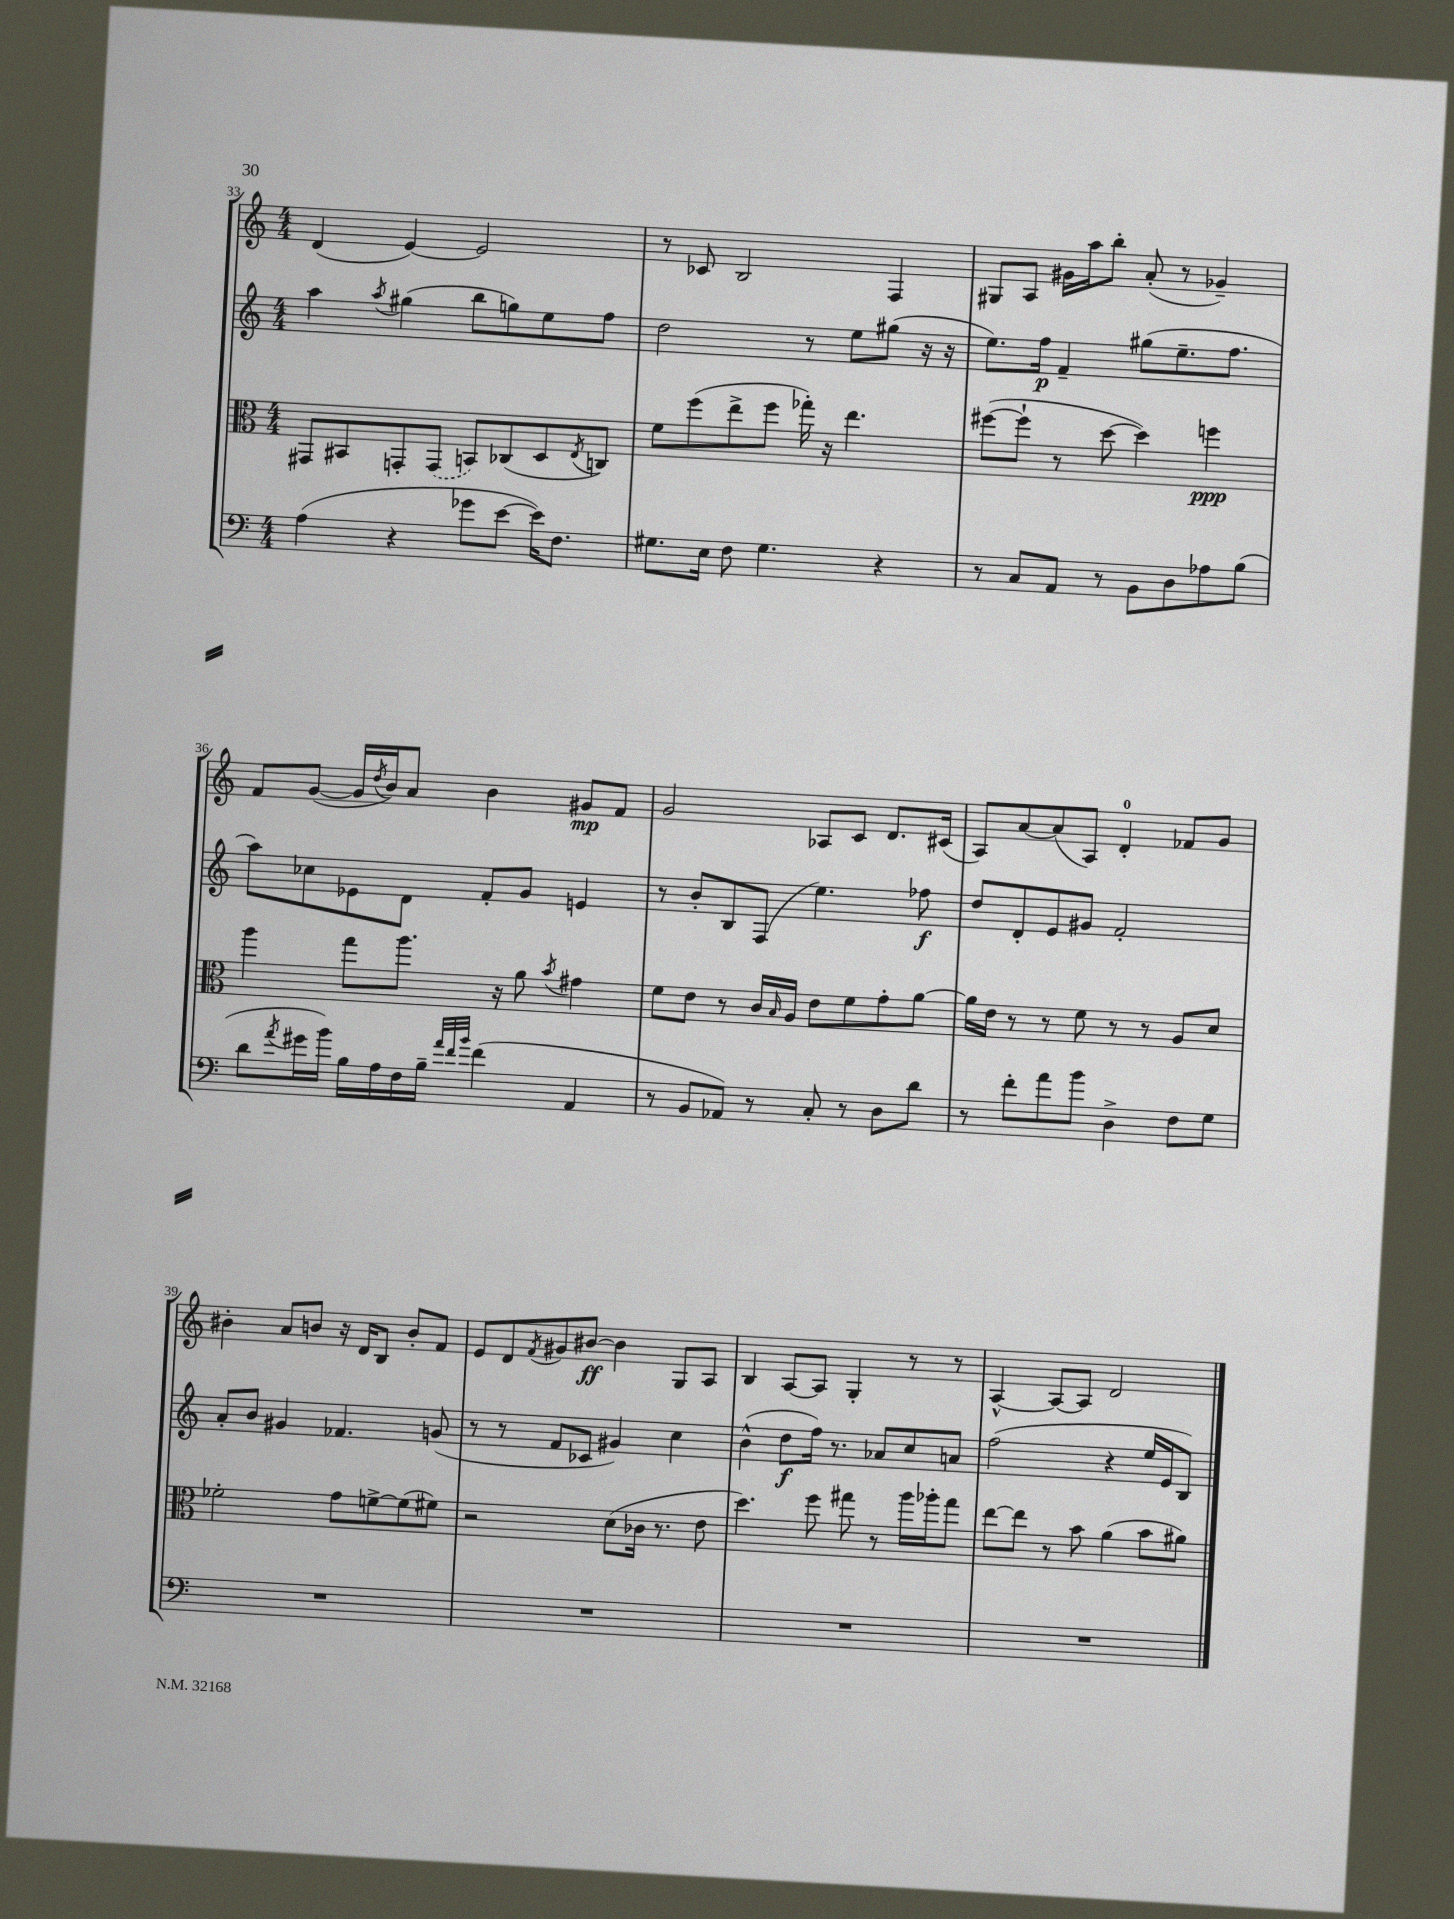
<<
\new StaffGroup <<
\new Staff = "s0" {
    \clef treble \key c \major \numericTimeSignature \time 4/4
    d'4( e'4~) e'2 |
    r8 ces'8 b2 f4 |
    gis8 a8 gis'16 a''16 b''8-. a'8-.( r8 ges'4--) |
    f'8 g'8~( g'16 \acciaccatura { d''8 } b'16) a'8 b'4 gis'8\mp f'8 |
    g'2 aes8 c'8 d'8. cis'16( |
    a8) a'8~ a'8( a8) d'4-0-. fes'8 g'8 |
    bis'4-. a'8 b'8 r16 d'16 b8 b'8-. f'8 |
    e'8 d'8 \acciaccatura { f'8 } gis'8 bis'8~\ff bis'4 g8 a8 |
    b4 a8~ a8 g4-. r8 r8 |
    a4~-^ a8~ a8 d'2 \bar "|." |
}
\new Staff = "s1" {
    \clef treble \key c \major \numericTimeSignature \time 4/4
    a''4 \acciaccatura { a''8 } gis''4( b''8 g''8) e''8 f''8 |
    d''2 r8 e''8 gis''8( r16 r16 |
    e''8.) f''16\p f'4-- gis''8( e''8.-- f''8. |
    a''8) ces''8 ees'8 d'8 f'8-. g'8 e'4 |
    r8 b'8-. b8 f8( e''4.) fes''8\f |
    d''8 d'8-. e'8 gis'8 f'2-. |
    a'8-. b'8 gis'4 fes'4. g'8( |
    r8 r8 f'8 ces'8 gis'4) c''4 |
    b'4-^( d''8\f f''16) r8. aes'8 c''8 a'8 |
    f''2( r4 e''16 e'16 b8) \bar "|." |
}
\new Staff = "s2" {
    \clef alto \key c \major \numericTimeSignature \time 4/4
    gis,8 bis,8 g,8-. \once \slurDashed g,8( b,8) ces8( d8 \acciaccatura { e8 } c8) |
    f'8 f''8( e''8-> f''8 ges''16-.) r16 e''4. |
    fis''8~( fis''8-! r8 d''8~ d''4) f''4\ppp |
    a''4 g''8 a''8. r16 a'8 \acciaccatura { b'8 } gis'4 |
    f'8 e'8 r8 c'16 \grace { b16 } a16 e'8 f'8 g'8-. a'8~ |
    a'16 e'16 r8 r8 f'8 r8 r8 a8 d'8 |
    fes'2-. g'8 f'8~-> f'8( fis'8) |
    r2 d'8( ces'16 r8. e'8 |
    d''4.) f''8 gis''8 r8 a''16 aes''16-. gis''8 |
    e''8~ e''8 r8 b'8 a'4( b'8 ais'8) \bar "|." |
}
\new Staff = "s3" {
    \clef bass \key c \major \numericTimeSignature \time 4/4
    a4( r4 ges'8 e'8~ e'16) f8. |
    gis8. e16 f8 gis4. r4 |
    r8 c8 a,8 r8 b,8 d8 aes8 b8( |
    d'8 \acciaccatura { a'8 } gis'16 b'16) b16 a16 f16 b16-- \grace { a'32 f'32 b'32 } f'4( a,4 |
    r8 b,8 aes,8) r8 c8-. r8 d8 d'8 |
    r8 f'8-. a'8 b'8 d4-> f8 g8 |
    R1 |
    R1 |
    R1 |
    R1 \bar "|." |
}
>>
>>
\layout { \context { \Score currentBarNumber = #33 } }
